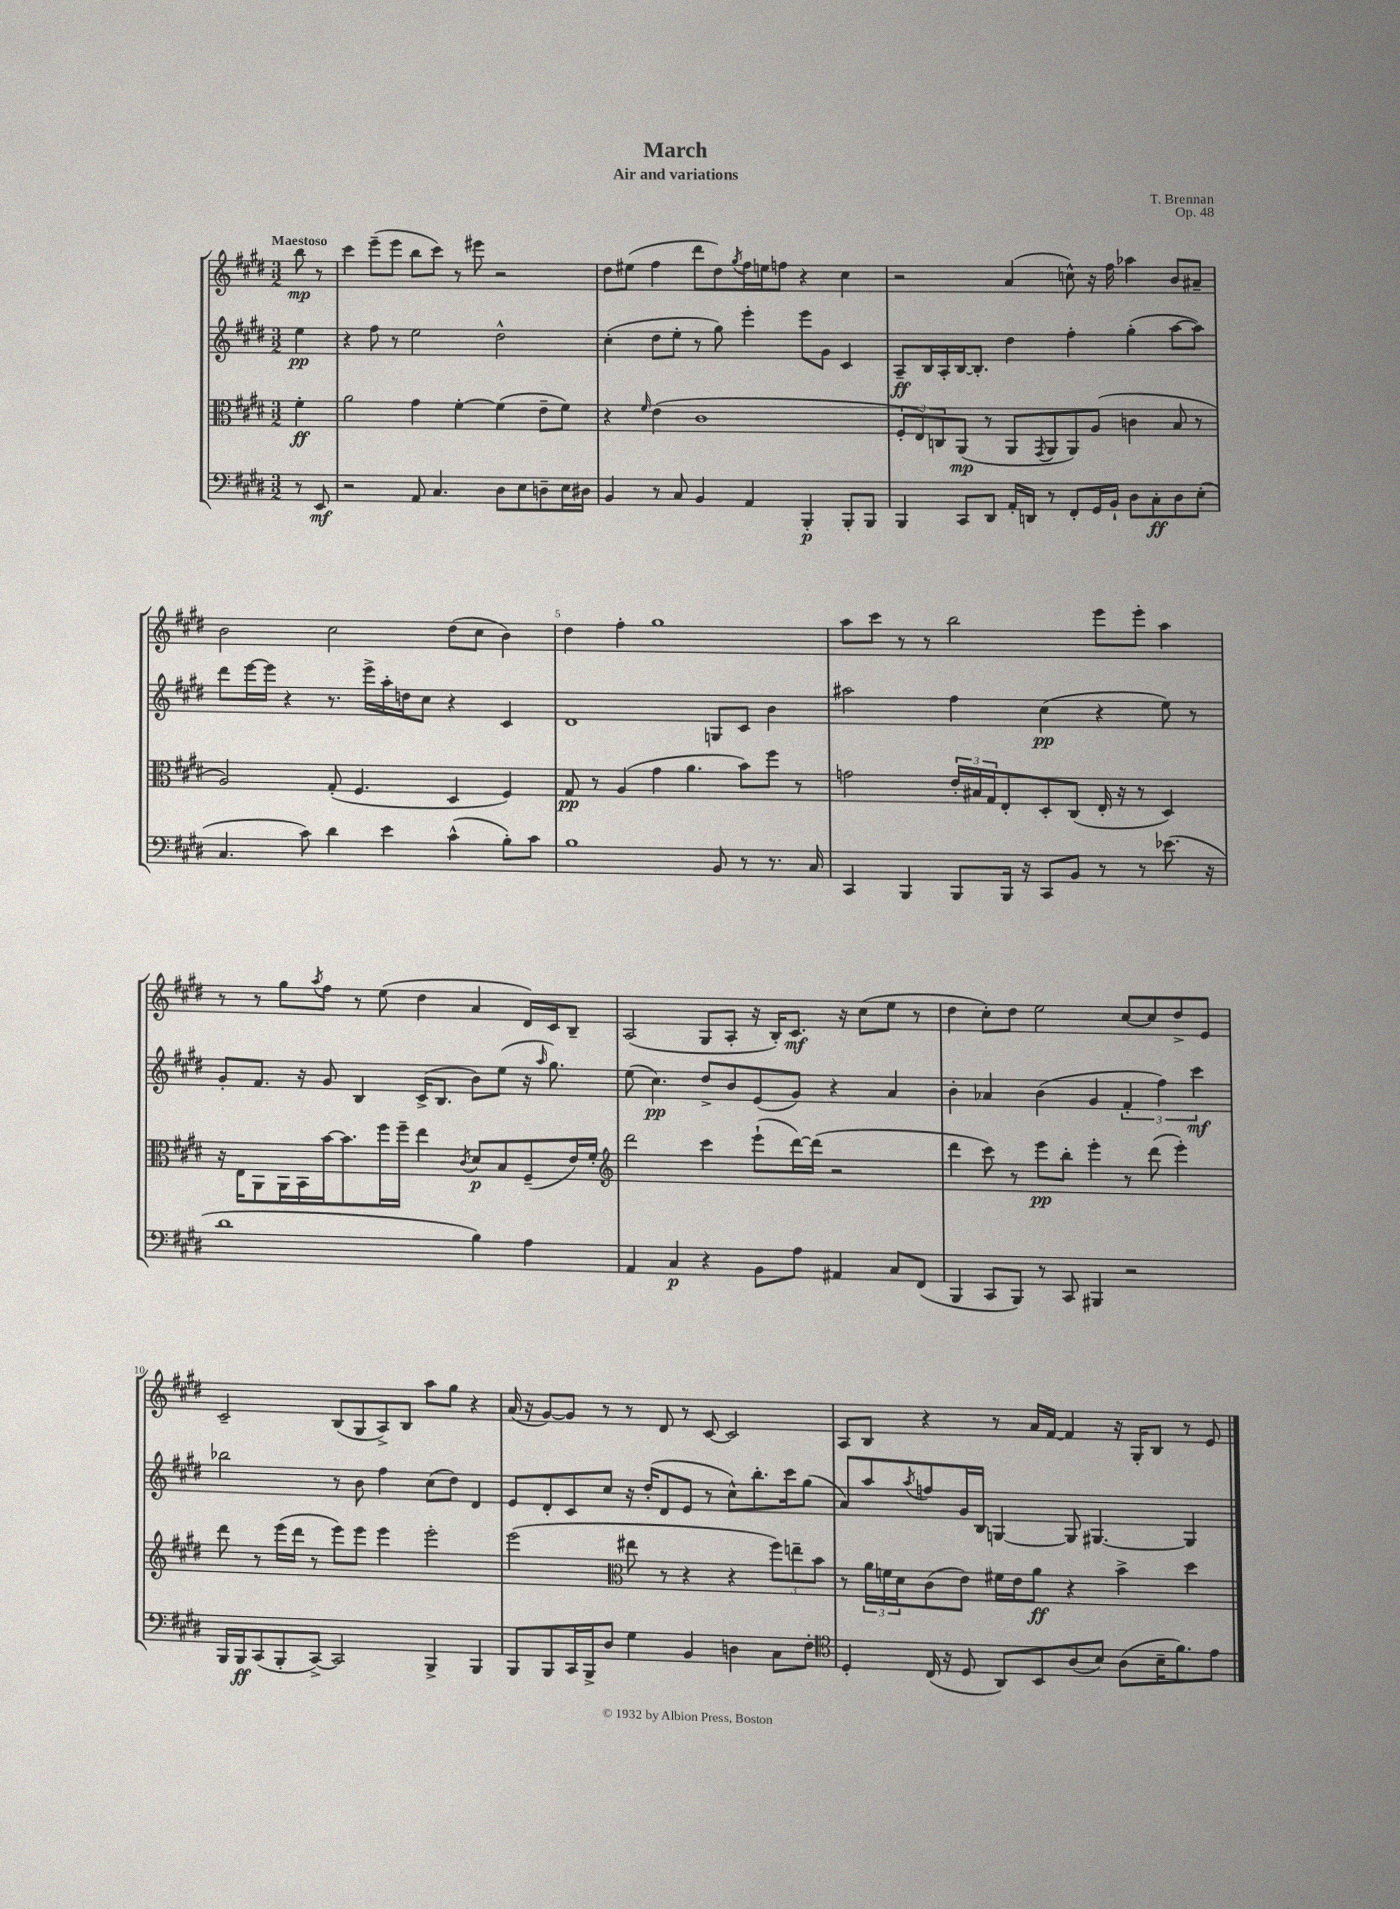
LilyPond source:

\header { title = "March" composer = "T. Brennan" subtitle = "Air and variations" opus = "Op. 48" }
<<
\new StaffGroup <<
\new Staff = "s0" {
    \clef treble \key e \major \numericTimeSignature \time 3/2 \partial 4 \tempo "Maestoso"
    b''8\mp r8 |
    cis'''4 e'''8--( e'''8 b''8 cis'''8) r8 eis'''8 r2 |
    dis''8 eis''8( fis''4 dis'''8 dis''8) \acciaccatura { gis''8 } fis''16 e''16 f''8 r4 cis''4 |
    r2 a'4( c''8-^) r16 fis''16 aes''4 b'8 ais'8-- |
    b'2 cis''2 dis''8( cis''8 b'4) |
    dis''4 fis''4-. gis''1 |
    a''8 cis'''8 r8 r8 b''2 e'''8 e'''8-. a''4 |
    r8 r8 gis''8 \acciaccatura { a''8 } fis''8 r8 e''8( dis''4 a'4 dis'16) cis'16 b8-- |
    a2( gis8 a8-. r16 b16-.) cis'8.\mf r16 cis''8( e''8 r8 |
    dis''4 cis''8-.) dis''8 e''2 cis''8~ cis''8 dis''8-> e'8 |
    cis'2-- b8( gis8 a8->) b8 a''8 gis''8 r4 |
    a'16( r16 gis'8~) gis'8 r8 r8 dis'8 r8 cis'8~ cis'2 |
    a8 b8 r4 r8 a'16 fis'16~ fis'4 r16 gis16-. b8 r8 e'8 \bar "|." |
}
\new Staff = "s1" {
    \clef treble \key e \major \numericTimeSignature \time 3/2 \partial 4
    e''4\pp |
    r4 fis''8 r8 e''2 dis''2-^ |
    cis''4-.( dis''8 e''8-. r8 gis''8) e'''4-. e'''8 gis'8 cis'4 |
    a8--\ff b16 a16-. b16~ b8.-. dis''4 fis''4-. gis''4-.( a''8~ a''8) |
    dis'''8 e'''16~ e'''16 r4 r8. e'''16-> a''16-. d''16 cis''8 r4 cis'4 |
    dis'1 g8 cis'8 b'4 |
    ais''2 fis''4 cis''4\pp( r4 e''8) r8 |
    gis'8-. fis'8. r16 gis'8 b4 cis'16->( b8. b'8) e''8( r16 \grace { a''16 } gis''8.) |
    e''8( cis''4.\pp) dis''8-> b'8 e'8( gis'8) r4 a'4 |
    b'4-. aes'4 b'4( gis'4 \tuplet 3/2 { fis'4-. fis''4) cis'''4\mf } |
    bes''2 r8 b'8 fis''4 cis''8( dis''8) dis'4 |
    e'8 dis'8-. cis'8 cis''8 r16 dis''16-.( dis'8 e'8 r8 cis''8-^) b''8.-. cis'''16 gis''8( |
    a'8) a''8 \acciaccatura { a''8 } f''8 gis'16 b16 g4~ g8 gis4.~ gis4 \bar "|." |
}
\new Staff = "s2" {
    \clef alto \key e \major \numericTimeSignature \time 3/2 \partial 4
    fis'4-.\ff |
    a'2 gis'4 fis'4~-. fis'4( e'8-- fis'8) |
    r4 \grace { fis'16 } e'4( cis'1 |
    \tuplet 3/2 { fis8-. e8) c8 } a,8\mp( r8 a,8 \acciaccatura { gis,8 } a,8 a,8) a8( c'4 b8 r8 |
    a2) gis8-.( fis4. dis4 fis4) |
    gis8\pp r8 a4( gis'4 a'4. b'8) fis''8 r8 |
    g'2 \tuplet 3/2 { e'16-. bis16 gis16 } e8-. dis8-. cis8( e16-. r16 r8 dis4) |
    r16 e16 a,8 a,16 b,16 b'16~ b'8. fis''16 fis''16-- e''4 \acciaccatura { cis'8 } dis'8\p b8 fis8--( e'16) fis'16-. |
    \clef treble dis'''2 cis'''4 e'''8-!( dis'''16~) dis'''16( r2 |
    dis'''4 cis'''8) r8 e'''8\pp b''8-. e'''4-. r8 dis'''8( e'''4-.) |
    dis'''8 r8 e'''16( dis'''16 r8 e'''8) e'''8 e'''4 e'''2-. |
    e'''2( \clef alto eis''8 r8 r4 r4 \tuplet 3/2 { fis''8) e''8-- b'8 } |
    r8 \tuplet 3/2 { a'16 f'16 dis'16 } cis'8( e'8) fis'16 e'16 a'8\ff r4 b'4-> dis''4 \bar "|." |
}
\new Staff = "s3" {
    \clef bass \key e \major \numericTimeSignature \time 3/2 \partial 4
    r8 e,8\mf |
    r2 a,8 cis4. dis8 e8 d8-- e16 dis16 |
    b,4 r8 cis8 b,4 a,4 b,,4-.\p b,,8-. b,,8 |
    b,,4 cis,8 dis,8 a,16-. d,16 r8 fis,8-. gis,16 b,16-! dis8 cis8-.\ff dis8 e8-.( |
    cis4. cis'8) dis'4 e'4 cis'4-^( b8-.) cis'8 |
    b1 b,8 r8 r8. cis16 |
    cis,4 b,,4 b,,8 b,,16 r16 cis,8 b,8 r8 r8 ees'8.( r16 |
    dis'1 b4) a4 |
    a,4 cis4\p r4 b,8 a8 ais,4 cis8 fis,8( |
    b,,4 cis,8 b,,8) r8 cis,8 bis,,4 r2 |
    b,,16 b,,16\ff cis,8( b,,8-. cis,8~->) cis,2 b,,4-> b,,4 |
    b,,8 b,,8 cis,16 b,,16-> dis8 gis4 b,4 d4 cis8 fis8-. |
    \clef tenor dis4-. cis16( r16 dis8 a,8) b,8 a8( b8) a8( b16-- fis'8.) e'8 \bar "|." |
}
>>
>>
\layout { \context { \Score \override BarNumber.break-visibility = ##(#f #t #t) barNumberVisibility = #(every-nth-bar-number-visible 5) } }
